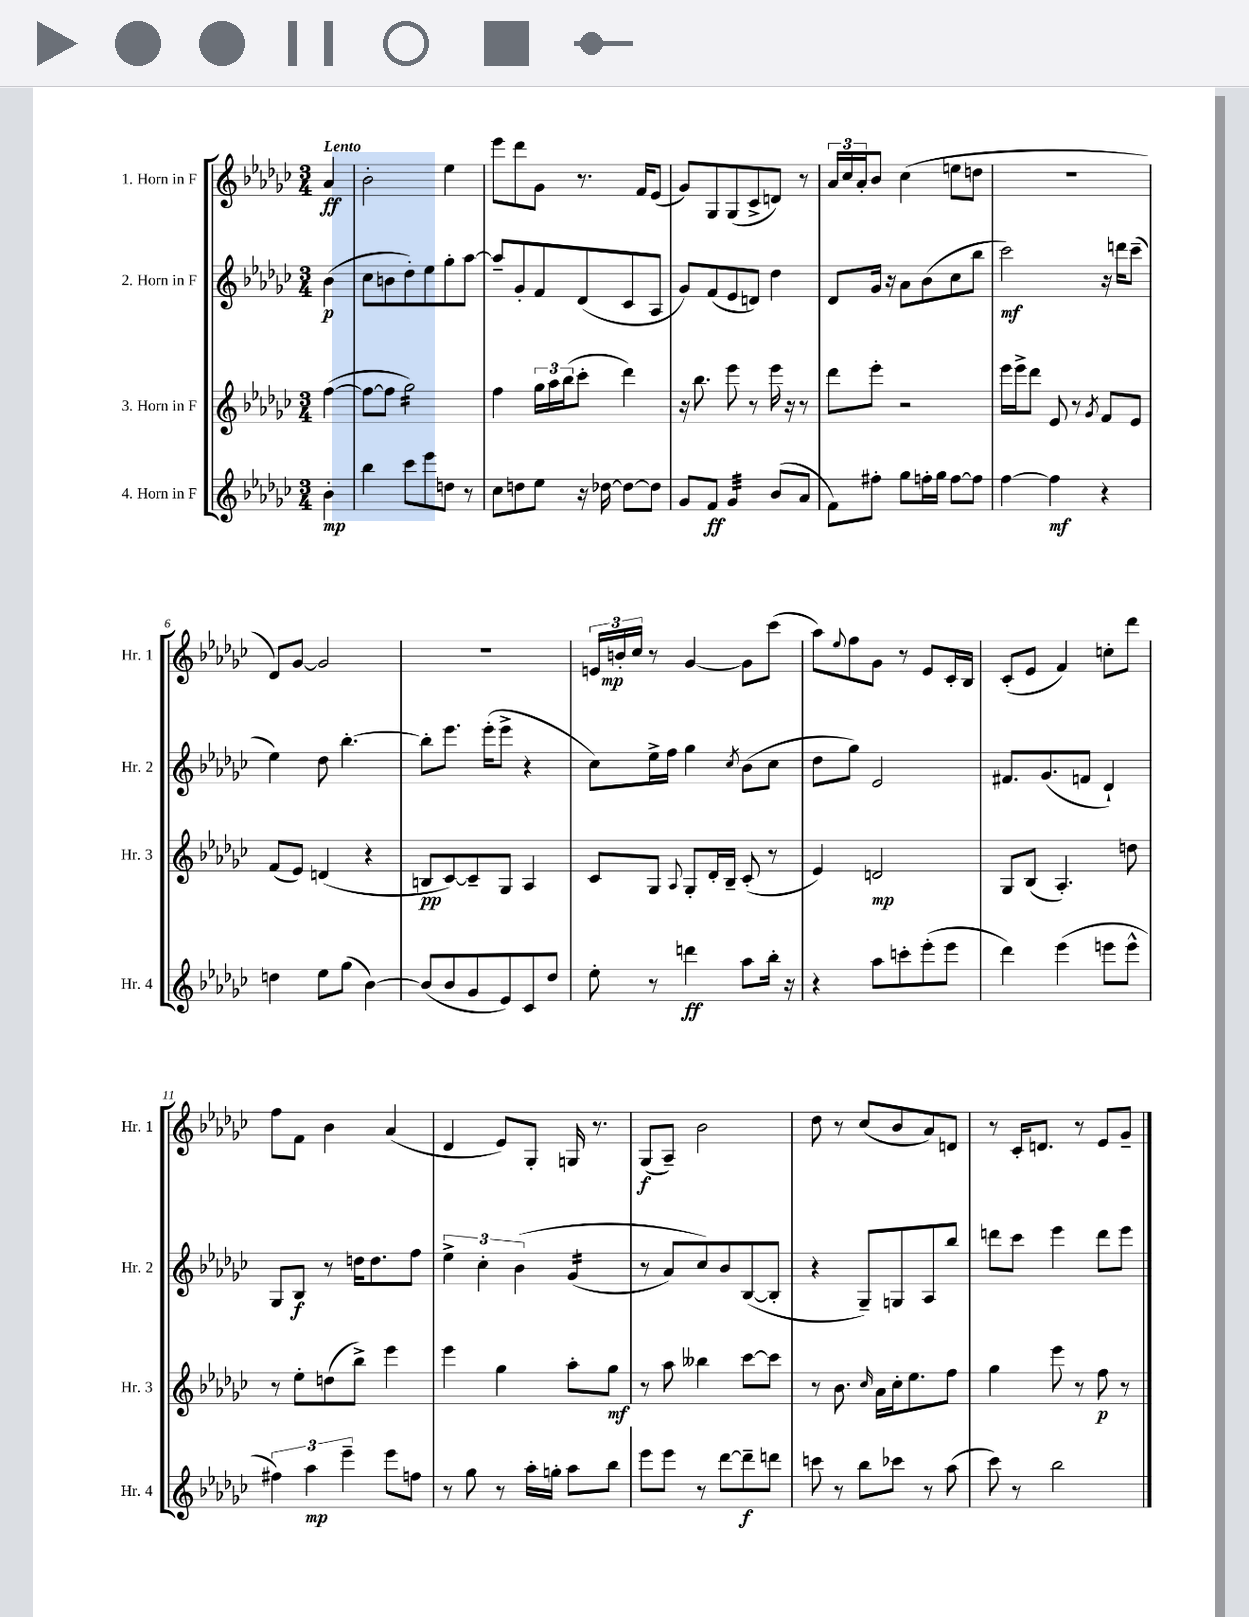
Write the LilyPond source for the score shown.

<<
\new StaffGroup <<
\new Staff = "s0" \with { instrumentName = "1. Horn in F" shortInstrumentName = "Hr. 1" } {
    \clef treble \key ges \major \numericTimeSignature \time 3/4 \partial 4 \tempo "Lento"
    aes'4\ff |
    bes'2-. ees''4 |
    ees'''8 des'''8 ges'8 r8. f'16 ees'8( |
    ges'8) ges8 ges8( ces'8-> d'8) r8 |
    \tuplet 3/2 { aes'16 ces''16 aes'16-. } bes'8 ces''4( e''8 d''8 |
    R2. |
    des'8) ges'8~ ges'2 |
    R2. |
    \tuplet 3/2 { e'16 b'16-.\mp ces''16 } r8 ges'4~ ges'8 ces'''8( |
    aes''8) \appoggiatura { ees''8 } f''8 ges'8 r8 ees'8 ces'16-. bes16 |
    ces'8-.( ees'8 f'4) c''8-. des'''8 |
    f''8 f'8 bes'4 aes'4( |
    des'4 ees'8) ges8-. g16 r8. |
    ges8\f( aes8--) bes'2 |
    des''8 r8 ces''8( bes'8 aes'8) d'8 |
    r8 ces'16-. d'8. r8 ees'8 ges'8-- \bar "|." |
}
\new Staff = "s1" \with { instrumentName = "2. Horn in F" shortInstrumentName = "Hr. 2" } {
    \clef treble \key ges \major \numericTimeSignature \time 3/4 \partial 4
    bes'4\p( |
    ces''8 b'8 des''8-.) ees''8 ges''8-. aes''8~ |
    aes''8-- ges'8-. f'8 des'8( ces'8 aes8 |
    ges'8) f'8( ees'8 d'8) des''4 |
    des'8 ges'16 r16 aes'8 bes'8( ces''8 bes''8 |
    ces'''2\mf) r16 d'''16 ces'''8--( |
    ees''4) des''8 bes''4.~-. |
    bes''8-. ees'''8. ees'''16-.( ees'''8-> r4 |
    ces''8) ees''16-> f''16 ges''4 \acciaccatura { ces''8 } bes'8( ces''8 |
    des''8 ges''8) ees'2 |
    fis'8. ges'8.( f'8 des'4-!) |
    ges8 bes8\f r8 d''16 d''8. f''8 |
    \tuplet 3/2 { ees''4-> ces''4-. bes'4\( } ges'4:16( |
    r8 aes'8) ces''8\) bes'8 bes8~( bes8-. |
    r4 ges8--) g8 aes8 bes''8 |
    d'''8 ces'''8 ees'''4 d'''8 ees'''8 \bar "|." |
}
\new Staff = "s2" \with { instrumentName = "3. Horn in F" shortInstrumentName = "Hr. 3" } {
    \clef treble \key ges \major \numericTimeSignature \time 3/4 \partial 4
    f''4~( |
    f''8~ f''8 ges''2:16) |
    f''4 \tuplet 3/2 { ges''16 aes''16 bes''16( } ces'''8-. des'''4) |
    r16 bes''8. ees'''8 r8 ees'''16 r16 r8 |
    des'''8 ees'''8-. r2 |
    ees'''16 ees'''16-> des'''8 ees'8 r8 \acciaccatura { ges'8 } f'8 ees'8 |
    f'8( ees'8) d'4( r4 |
    b8\pp ces'8~) ces'8-- ges8 aes4 |
    ces'8 ges8 \appoggiatura { aes8 } ges8-. des'16-. bes16-- ces'8-.( r8 |
    ees'4) d'2\mp |
    ges8 bes8( aes4.-.) d''8 |
    r8 ees''8-. d''8( bes''8->) ees'''4 |
    ees'''4 ges''4 aes''8-. ges''8\mf |
    r8 aes''8 beses''4 ces'''8~ ces'''8 |
    r8 bes'8. \grace { ces''16 } aes'16 ces''16-. ees''8. f''8 |
    ges''4 ees'''8 r8 f''8\p r8 \bar "|." |
}
\new Staff = "s3" \with { instrumentName = "4. Horn in F" shortInstrumentName = "Hr. 4" } {
    \clef treble \key ges \major \numericTimeSignature \time 3/4 \partial 4
    bes'4-.\mp |
    bes''4 ces'''8 ees'''8 d''8 r8 |
    ces''8 d''8 ees''8 r16 des''16~ des''8~ des''8 |
    ges'8 f'8\ff ges'4:32 bes'8( aes'8 |
    f'8) fis''8-. ges''8 f''16-. ges''16 f''8~ f''8 |
    f''4~ f''4\mf r4 |
    d''4 ees''8 ges''8( bes'4~) |
    bes'8( bes'8 ges'8 ees'8) ces'8 des''8 |
    ees''8-. r8 d'''4\ff aes''8 bes''16-. r16 |
    r4 aes''8 c'''8-. ees'''8-.( ees'''8 |
    des'''4) ees'''4( e'''8 e'''8-^ |
    \tuplet 3/2 { fis''4) aes''4\mp ees'''4-- } ees'''8 f''8 |
    r8 ges''8 r8 aes''16-. g''16-. aes''8 bes''8 |
    ees'''8 ees'''8 r8 des'''8~ des'''8--\f d'''8 |
    c'''8 r8 bes''8 ces'''8 r8 aes''8( |
    ces'''8) r8 bes''2 \bar "|." |
}
>>
>>
